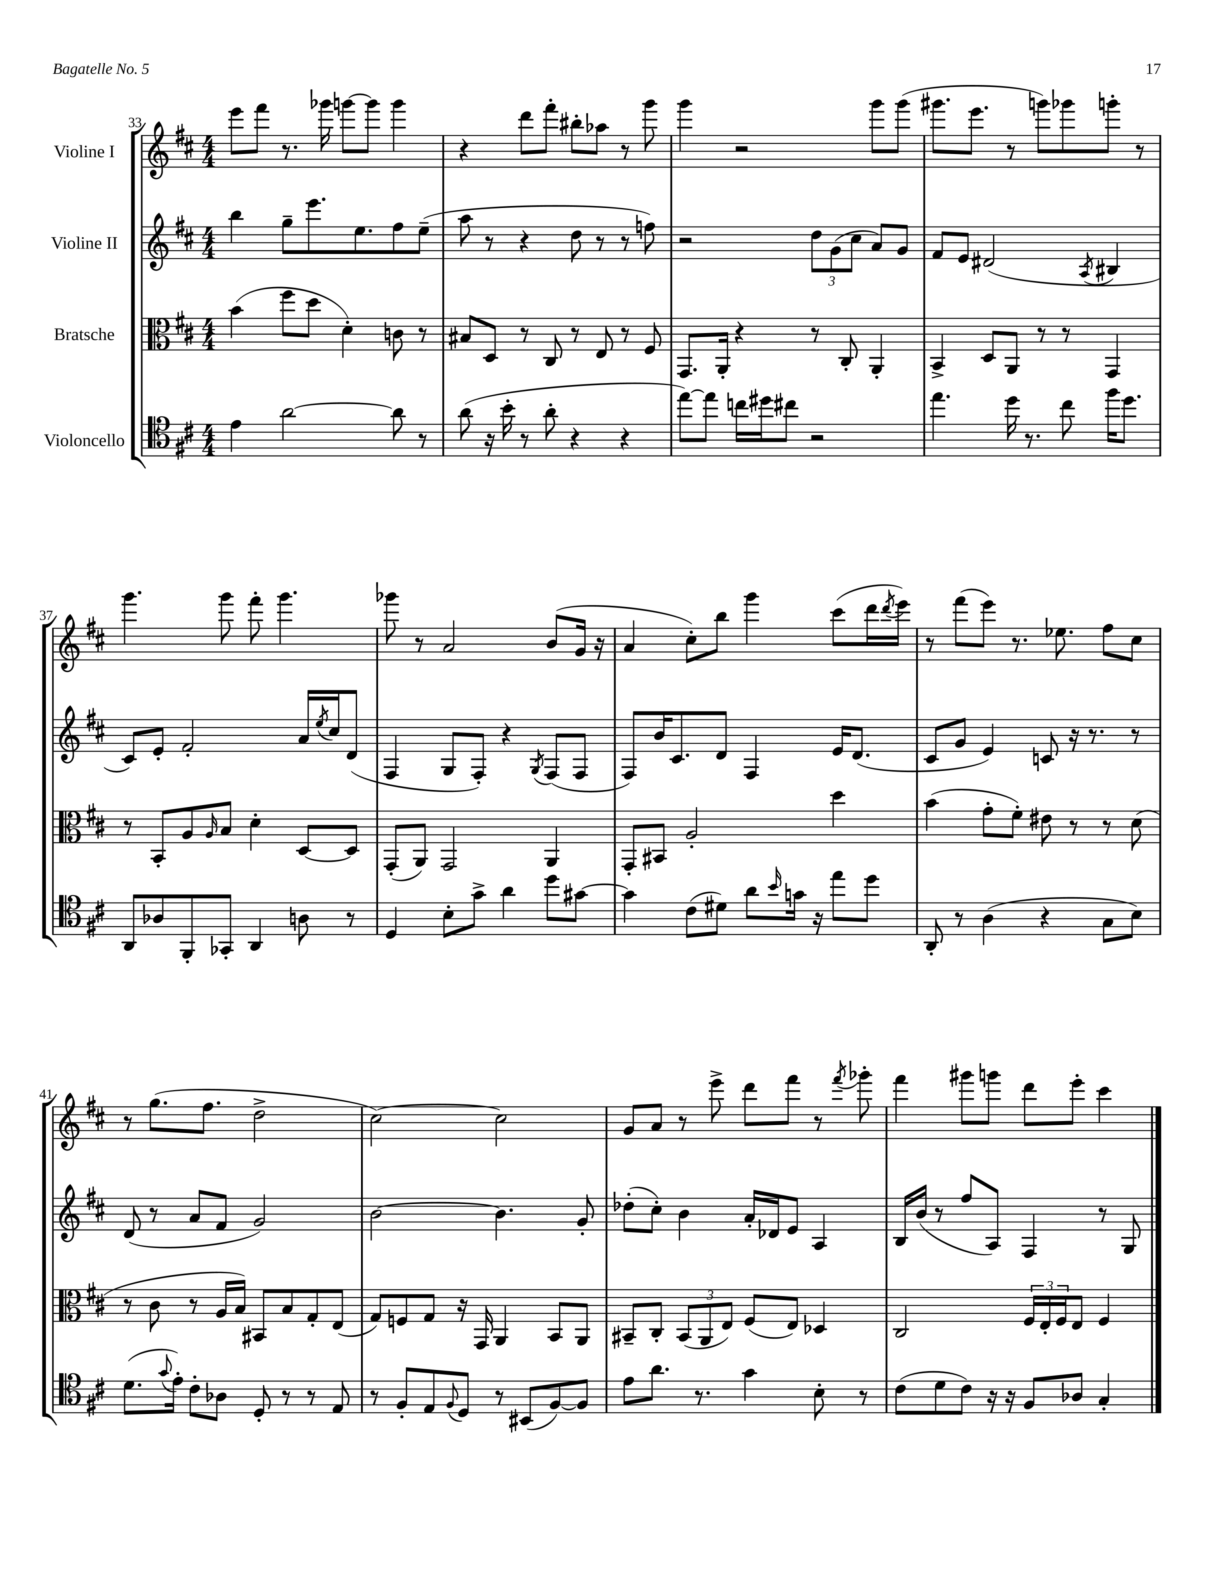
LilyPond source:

<<
\new StaffGroup <<
\new Staff = "s0" \with { instrumentName = "Violine I" } {
    \clef treble \key d \major \numericTimeSignature \time 4/4
    e'''8 fis'''8 r8. ges'''16 g'''8~ g'''8 g'''4 |
    r4 d'''8 fis'''8-. bis''8-. aes''8 r8 g'''8 |
    g'''4 r2 g'''8 g'''8( |
    gis'''8. e'''8. r8 g'''8) ges'''8 g'''8-. r8 |
    g'''4. g'''8 fis'''8-. g'''4. |
    ges'''8 r8 a'2 b'8( g'16 r16 |
    a'4 cis''8-.) b''8 g'''4 cis'''8( d'''16 \acciaccatura { d'''8 } e'''16) |
    r8 fis'''8( e'''8) r8. ees''8. fis''8 cis''8 |
    r8 g''8.( fis''8. d''2-> |
    cis''2~) cis''2 |
    g'8 a'8 r8 e'''8-> d'''8 fis'''8 r8 \acciaccatura { fis'''8 } ges'''8-. |
    fis'''4 gis'''8 g'''8 d'''8 e'''8-. cis'''4 \bar "|." |
}
\new Staff = "s1" \with { instrumentName = "Violine II" } {
    \clef treble \key d \major \numericTimeSignature \time 4/4
    b''4 g''8-- e'''8. e''8. fis''8 e''8--( |
    a''8 r8 r4 d''8 r8 r8 f''8) |
    r2 \tuplet 3/2 { d''8 g'8( cis''8 } a'8) g'8 |
    fis'8 e'8 dis'2( \acciaccatura { a8 } bis4 |
    cis'8) e'8-. fis'2-. a'16 \acciaccatura { e''8 } cis''16 d'8( |
    fis4 g8 fis8-.) r4 \acciaccatura { g8 } fis8( fis8 |
    fis8) b'16 cis'8. d'8 fis4 e'16 d'8.( |
    cis'8 g'8 e'4) c'8 r16 r8. r8 |
    d'8( r8 a'8 fis'8 g'2) |
    b'2~ b'4. g'8-. |
    des''8-.( cis''8-.) b'4 a'16-. des'16 e'8 a4 |
    b16 b'16( r8 fis''8 a8) fis4 r8 g8 \bar "|." |
}
\new Staff = "s2" \with { instrumentName = "Bratsche" } {
    \clef alto \key d \major \numericTimeSignature \time 4/4
    b'4( fis''8 d''8 d'4-.) c'8 r8 |
    bis8 d8 r8 cis8 r8 e8 r8 fis8 |
    g,8. a,16-. r4 r8 cis8-. a,4-. |
    b,4-> d8 a,8 r8 r8 g,4 |
    r8 b,8-. a8 \grace { a16 } b8 d'4-. d8~ d8 |
    g,8-.( a,8) g,2 a,4 |
    g,8-. bis,8 a2-. d''4 |
    b'4( g'8-. fis'8-.) eis'8 r8 r8 d'8( |
    r8 cis'8 r8 a16 b16) bis,8 b8 g8-. e8( |
    g8) f8 g8 r16 g,16 a,4 b,8 a,8 |
    bis,8-- cis8-. \tuplet 3/2 { bis,8( a,8 e8) } fis8( e8) des4 |
    cis2 \tuplet 3/2 { fis16 e16-. fis16 } e8 fis4 \bar "|." |
}
\new Staff = "s3" \with { instrumentName = "Violoncello" } {
    \clef tenor \key d \major \numericTimeSignature \time 4/4
    e'4 a'2~ a'8 r8 |
    a'8( r16 b'16-. r8 a'8-. r4 r4 |
    e''8~) e''8 c''16 dis''16 cis''8 r2 |
    e''4. d''16 r8. cis''8 fis''16 d''8. |
    a,8 aes8 fis,8-. ges,8-. a,4 a8 r8 |
    d4 b8-. g'8-> a'4 d''8 gis'8~ |
    gis'4 cis'8( dis'8) a'8 \grace { b'16 } g'16 r16 e''8 d''8 |
    a,8-. r8 a4( r4 g8 b8) |
    d'8.( \appoggiatura { g'8 } e'16-.) cis'8-. aes8 d8-. r8 r8 e8 |
    r8 fis8-. e8 \appoggiatura { fis8 } d8 r8 bis,8( fis8~) fis8 |
    e'8 a'8. r8. g'4 b8-. r8 |
    cis'8( d'8 cis'8) r16 r16 fis8 aes8 g4-. \bar "|." |
}
>>
>>
\layout { \context { \Score currentBarNumber = #33 } }
